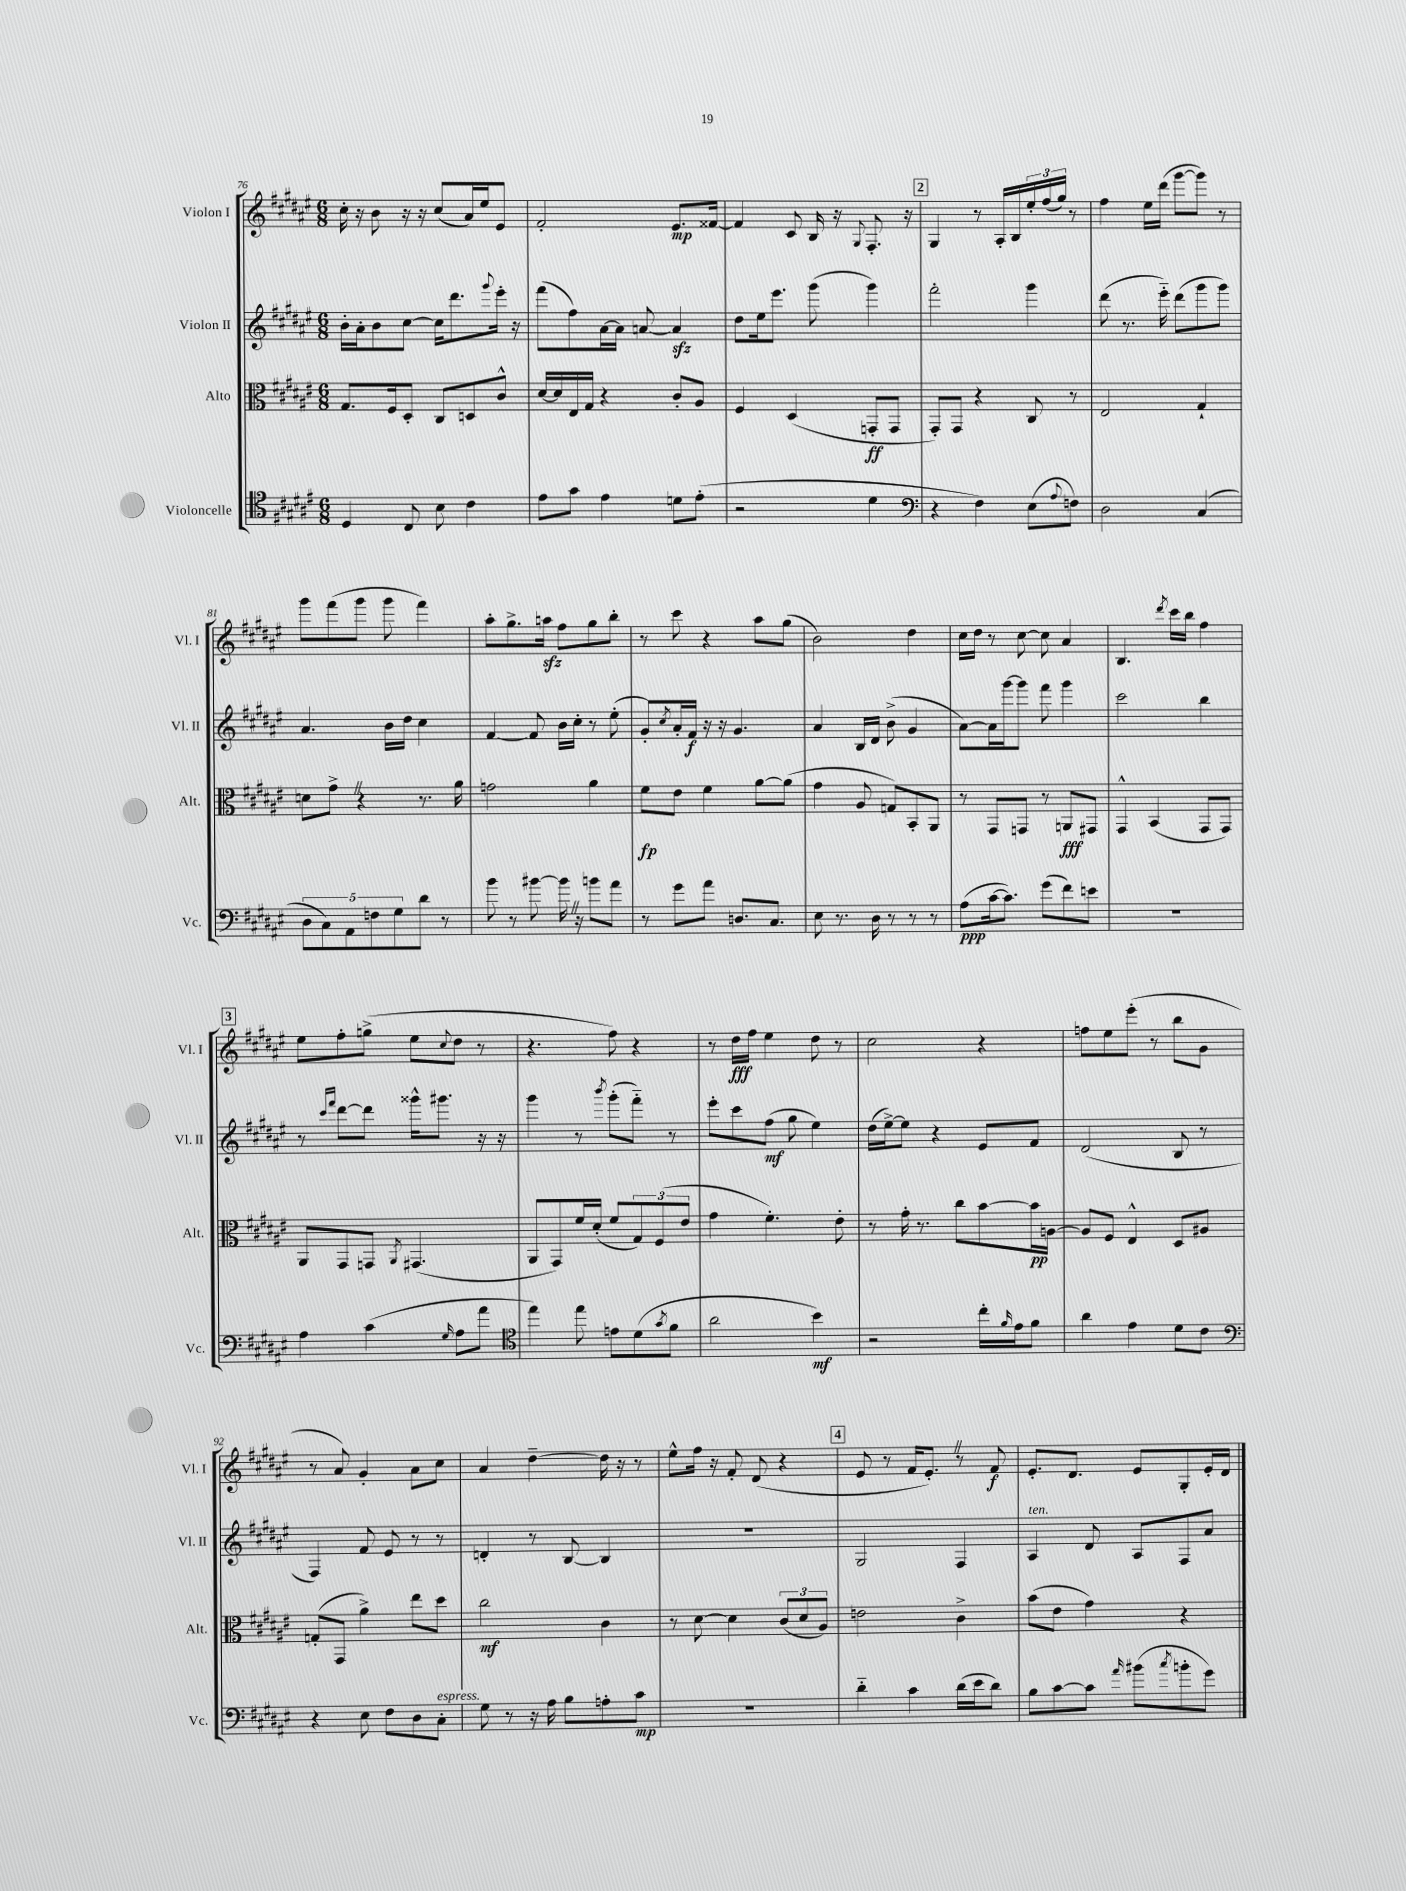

**kern	**dynam	**kern	**dynam	**kern	**dynam	**kern	**dynam
*part4	*part4	*part3	*part3	*part2	*part2	*part1	*part1
*staff4	*staff4	*staff3	*staff3	*staff2	*staff2	*staff1	*staff1
*I"Violoncelle	*	*I"Alto	*	*I"Violon II	*	*I"Violon I	*
*I'Vc.	*	*I'Alt.	*	*I'Vl. II	*	*I'Vl. I	*
*clefC4	*	*clefC3	*	*clefG2	*	*clefG2	*
*k[f#c#g#d#a#e#]	*	*k[f#c#g#d#a#e#]	*	*k[f#c#g#d#a#e#]	*	*k[f#c#g#d#a#e#]	*
*M6/8	*	*M6/8	*	*M6/8	*	*M6/8	*
=76	=76	=76	=76	=76	=76	=76	=76
4D#/	.	8.G#/L	.	16b'\LL	.	16cc#'\	.
.	.	.	.	16a#'\J	.	16r	.
.	.	.	.	8b\	.	8b\	.
.	.	16F#/k	.	.	.	.	.
8C#/	.	8D#'/J	.	[8cc#\J	.	16r	.
.	.	.	.	.	.	16r	.
8B\	.	8C#/L	.	16cc#\KL]	.	(8cc#/L	.
.	.	.	.	8.ddd#\	.	.	.
4c#\	.	8Dn/	.	.	.	16a#/L)	.
.	.	.	.	.	.	16ee#/J	.
.	.	.	.	8qqggg#/	.	.	.
.	.	8c#^^/J	.	16eee#'\Jk	.	8e#/J	.
.	.	.	.	16r	.	.	.
=77	=77	=77	=77	=77	=77	=77	=77
8e#\L	.	[16d#/LL	.	(8fff#\L	.	2f#'/	.
.	.	16d#/]	.	.	.	.	.
8g#\J	.	16E#/	.	8ff#\)	.	.	.
.	.	16G#/JJ	.	.	.	.	.
4e#\	.	4r	.	[16a#\L	.	.	.
.	.	.	.	16a#\JJ]	.	.	.
.	.	.	.	[8an/	.	.	.
8dn\L	.	8c#'/L	.	4azz/]	.	8.e#/L	mp
(8e#'\J	.	8A#/J	.	.	.	.	.
.	.	.	.	.	.	[16f##X/Jk	.
=78	=78	=78	=78	=78	=78	=78	=78
2r	.	4F#/	.	8dd#\L	.	4f##/]	.
.	.	.	.	16ee#\k	.	.	.
.	.	.	.	8.eee#\J	.	.	.
.	.	(4D#/	.	.	.	8c#/	.
.	.	.	.	(8ggg#\	.	16B/	.
.	.	.	.	.	.	16r	.
.	.	.	.	.	.	8qqG#/	.
4d#\	.	8GGn'/L	ff	4ggg#\)	.	8.F#'/	.
.	.	8GG/J	.	.	.	.	.
.	.	.	.	.	.	16r	.
!!LO:REH:place=s1:t=2
=79	=79	=79	=79	=79	=79	=79	=79
*clefF4	*	*	*	*	*	*	*
4r	.	8GG#'/L)	.	2fff#'\	.	4G#/	.
.	.	8GG#/J	.	.	.	.	.
4F#\)	.	4r	.	.	.	8r	.
.	.	.	.	.	.	16A#'/LL	.
.	.	.	.	.	.	16B/	.
(8E#\L	.	8C#/	.	4ggg#\	.	24ee#'/	.
.	.	.	.	.	.	(24ff#/	.
.	.	.	.	.	.	24gg#/JJ)	.
8qqA#/	.	.	.	.	.	.	.
8Fn\J)	.	8r	.	.	.	8r	.
=80	=80	=80	=80	=80	=80	=80	=80
2D#\	.	2E#/	.	(8ddd#\	.	4ff#\	.
.	.	.	.	8.r	.	.	.
.	.	.	.	.	.	16ee#\LL	.
.	.	.	.	16eee#\)	.	(16ddd#\JJ	.
.	.	.	.	(8ddd#\L	.	[8ggg#\L	.
(4C#/	.	4G#`/	.	8ggg#\	.	8ggg#\J])	.
.	.	.	.	8ggg#\J)	.	8r	.
!!LO:LB:g=z
=81	=81	=81	=81	=81	=81	=81	=81
10D#\L	.	8dn\L	.	4.a#/	.	8ggg#\L	.
10C#\)	.	.	.	.	.	.	.
.	.	8g#^Z\J	.	.	.	(8fff#\	.
10AA#\	.	.	.	.	.	.	.
.	.	4r	.	.	.	8ggg#\J	.
10Fn\	.	.	.	.	.	.	.
.	.	.	.	16b\LL	.	8ggg#\	.
10G#\	.	.	.	.	.	.	.
.	.	.	.	16dd#\JJ	.	.	.
8d#\J	.	8.r	.	4cc#\	.	4fff#\)	.
8r	.	.	.	.	.	.	.
.	.	16a#\	.	.	.	.	.
=82	=82	=82	=82	=82	=82	=82	=82
8b\	.	2gn\	.	[4f#/	.	8aa#'\L	.
8r	.	.	.	.	.	8.gg#^\	.
[8b#X\	.	.	.	8f#/]	.	.	.
.	.	.	.	.	.	16aanzz\Jk	.
16b#Z\]	.	.	.	16b\LL	.	8ff#\L	.
16r	.	.	.	16cc#'\JJ	.	.	.
8bn\L	.	4a#\	.	8r	.	8gg#\	.
8a#\J	.	.	.	(8ee#'\	.	8bb'\J	.
=83	=83	=83	=83	=83	=83	=83	=83
8r	.	8f#\L	fp	8g#'/L)	.	8r	.
.	.	.	.	8qcc#/	.	.	.
8g#\L	.	8e#\J	.	16a#'/L	.	8ccc#\	.
.	.	.	.	16f#/JJ	f	.	.
8a#\J	.	4f#\	.	16r	.	4r	.
.	.	.	.	16r	.	.	.
8.Dn/L	.	.	.	4.g#/	.	.	.
.	.	[8a#\L	.	.	.	8aa#\L	.
8.C#/J	.	.	.	.	.	.	.
.	.	(8a#\J]	.	.	.	(8gg#\J	.
=84	=84	=84	=84	=84	=84	=84	=84
8E#\	.	4g#\	.	4a#/	.	2b\)	.
8.r	.	.	.	.	.	.	.
.	.	8A#/	.	16B/LL	.	.	.
16D#\	.	.	.	16d#/JJ	.	.	.
8r	.	8Gn/L)	.	(8b^\	.	.	.
8r	.	8BB'/	.	4g#/	.	4dd#\	.
8r	.	8AA#/J	.	.	.	.	.
=85	=85	=85	=85	=85	=85	=85	=85
(8A#\L	ppp	8r	.	[8a#\L)	.	16cc#\LL	.
.	.	.	.	.	.	16dd#\JJ	.
[16c#\k	.	8GG#/L	.	16a#\L]	.	8r	.
8.c#\J])	.	.	.	[16ggg#\J	.	.	.
.	.	8GGn/J	.	8ggg#\J]	.	[8cc#\	.
(8g#\L	.	8r	.	8fff#\	.	8cc#\]	.
8f#\)	.	8AAn/L	fff	4ggg#\	.	4a#/	.
8en\J	.	8GG#X/J	.	.	.	.	.
=86	=86	=86	=86	=86	=86	=86	=86
2.r	.	4GG#^^/	.	2ccc#\	.	4.B/	.
.	.	(4BB/	.	.	.	.	.
.	.	.	.	.	.	8qddd#/	.
.	.	.	.	.	.	16ccc#\LL	.
.	.	.	.	.	.	16bb\JJ	.
.	.	8GG#/L	.	4bb\	.	4ff#\	.
.	.	8GG#/J)	.	.	.	.	.
!!LO:LB:g=z
!!LO:REH:place=s1:t=3
=87	=87	=87	=87	=87	=87	=87	=87
4A#\	.	8AA#/L	.	8r	.	8ee#\L	.
.	.	.	.	16qqccc#/LL	.	.	.
.	.	.	.	16qqfff#/JJ	.	.	.
.	.	8GG#/	.	[8ddd#\L	.	8ff#'\	.
(4c#\	.	8GGn/J	.	8ddd#\J]	.	(8ggn^\J	.
.	.	8qAA#/	.	.	.	.	.
.	.	(4.GG#X/	.	16ggg##X^^\KL	.	8ee#\L	.
.	.	.	.	8.ggg#X\J	.	.	.
16qqG#/	.	.	.	.	.	8qqcc#/	.
8A#\L	.	.	.	.	.	8dd#\J	.
8a#\J	.	.	.	16r	.	8r	.
.	.	.	.	16r	.	.	.
=88	=88	=88	=88	=88	=88	=88	=88
*clefC4	*	*	*	*	*	*	*
4ee#\)	.	8AA#/L	.	4ggg#\	.	4.r	.
.	.	8GG#/)	.	.	.	.	.
8ee#\	.	16f#/L	.	8r	.	.	.
.	.	(16d#'/JJ	.	.	.	.	.
.	.	.	.	8qbbb/	.	.	.
8en\L	.	8f#/L	.	(8ggg#'\L	.	8ff#\)	.
(8d#\	.	12G#/)	.	8fff#\J)	.	4r	.
.	.	(12F#/	.	.	.	.	.
8qg#/	.	.	.	.	.	.	.
8f#\J	.	.	.	8r	.	.	.
.	.	12e#/J	.	.	.	.	.
=89	=89	=89	=89	=89	=89	=89	=89
2a#\	.	4g#\	.	8eee#'\L	.	8r	.
.	.	.	.	8ccc#\	.	16dd#\LL	fff
.	.	.	.	.	.	16ff#\JJ	.
.	.	4.f#'\)	.	(8ff#\J	mf	4ee#\	.
.	.	.	.	8gg#\	.	.	.
4b\)	mf	.	.	4ee#\)	.	8dd#\	.
.	.	8e#'\	.	.	.	8r	.
=90	=90	=90	=90	=90	=90	=90	=90
2r	.	8r	.	(16dd#\LL	.	2cc#\	.
.	.	.	.	[16ee#^\J)	.	.	.
.	.	16g#'\	.	8ee#\J]	.	.	.
.	.	8.r	.	.	.	.	.
.	.	.	.	4r	.	.	.
.	.	8cc#\L	.	.	.	.	.
16cc#'\LL	.	[8b\	.	8e#/L	.	4r	.
16qqf#/	.	.	.	.	.	.	.
16e#\J	.	.	.	.	.	.	.
8f#\J	.	16b\L]	pp	8f#/J	.	.	.
.	.	[16An\JJ	.	.	.	.	.
=91	=91	=91	=91	=91	=91	=91	=91
4a#\	.	8A/L]	.	(2d#/	.	8ffn\L	.
.	.	8F#/J	.	.	.	8ee#\	.
4e#\	.	4E#^^/	.	.	.	(8eee#'\J	.
.	.	.	.	.	.	8r	.
8d#\L	.	8D#/L	.	8B/	.	8bb\L	.
8c#\J	.	8A#X/J	.	8r	.	8g#\J	.
!!LO:LB:g=z
=92	=92	=92	=92	=92	=92	=92	=92
*clefF4	*	*	*	*	*	*	*
4r	.	(8Gn'/L	.	4F#/)	.	8r	.
.	.	8GG#/J	.	.	.	8a#/)	.
8E#\	.	4a#^\)	.	8f#/	.	4g#'/	.
8F#\L	.	.	.	8e#/	.	.	.
8D#\	.	8ee#\L	.	8r	.	8a#\L	.
!LO:TX:a:i:t=espress.	!	!	!	!	!	!	!
8C#'\J	.	8dd#\J	.	8r	.	8cc#\J	.
=93	=93	=93	=93	=93	=93	=93	=93
8G#\	.	2cc#\	mf	4dn'/	.	4a#/	.
8r	.	.	.	.	.	.	.
16r	.	.	.	8r	.	[4dd#~\	.
16A#\	.	.	.	.	.	.	.
8B\L	.	.	.	[8B/	.	.	.
8An'\	.	4c#\	.	4B/]	.	16dd#\]	.
.	.	.	.	.	.	16r	.
8c#\J	mp	.	.	.	.	8r	.
=94	=94	=94	=94	=94	=94	=94	=94
2.r	.	8r	.	2.r	.	8ee#^^\L	.
.	.	[8d#\	.	.	.	16ff#\Jk	.
.	.	.	.	.	.	16r	.
.	.	4d#\]	.	.	.	8f#'/	.
.	.	.	.	.	.	(8d#/	.
.	.	(12c#/L	.	.	.	4r	.
.	.	12d#/	.	.	.	.	.
.	.	12A#/J)	.	.	.	.	.
!!LO:REH:place=s1:t=4
=95	=95	=95	=95	=95	=95	=95	=95
4d#\	.	2en\	.	2G#/	.	8e#/	.
.	.	.	.	.	.	8r	.
4c#\	.	.	.	.	.	16f#/KL	.
.	.	.	.	.	.	8.e#'Z/J)	.
(16d#\LL	.	4c#^\	.	4F#/	.	8r	.
16e#\J	.	.	.	.	.	.	.
8d#\J)	.	.	.	.	.	8f#/	f
=96	=96	=96	=96	=96	=96	=96	=96
!	!	!	!	!LO:TX:a:i:t=ten.	!	!	!
8B\L	.	(8b\L	.	4A#/	.	8.e#'/L	.
[8c#\	.	8e#\J	.	.	.	.	.
.	.	.	.	.	.	8.d#/J	.
8c#\J]	.	4g#\)	.	8d#/	.	.	.
16qqa#/	.	.	.	.	.	.	.
(8b#X\L	.	.	.	8A#/L	.	8e#/L	.
8qcc#/	.	.	.	.	.	.	.
8bn'\	.	4r	.	8F#/	.	8G#'/	.
8g#\J)	.	.	.	8a#/J	.	16e#'/L	.
.	.	.	.	.	.	16d#/JJ	.
==	==	==	==	==	==	==	==
*-	*-	*-	*-	*-	*-	*-	*-
